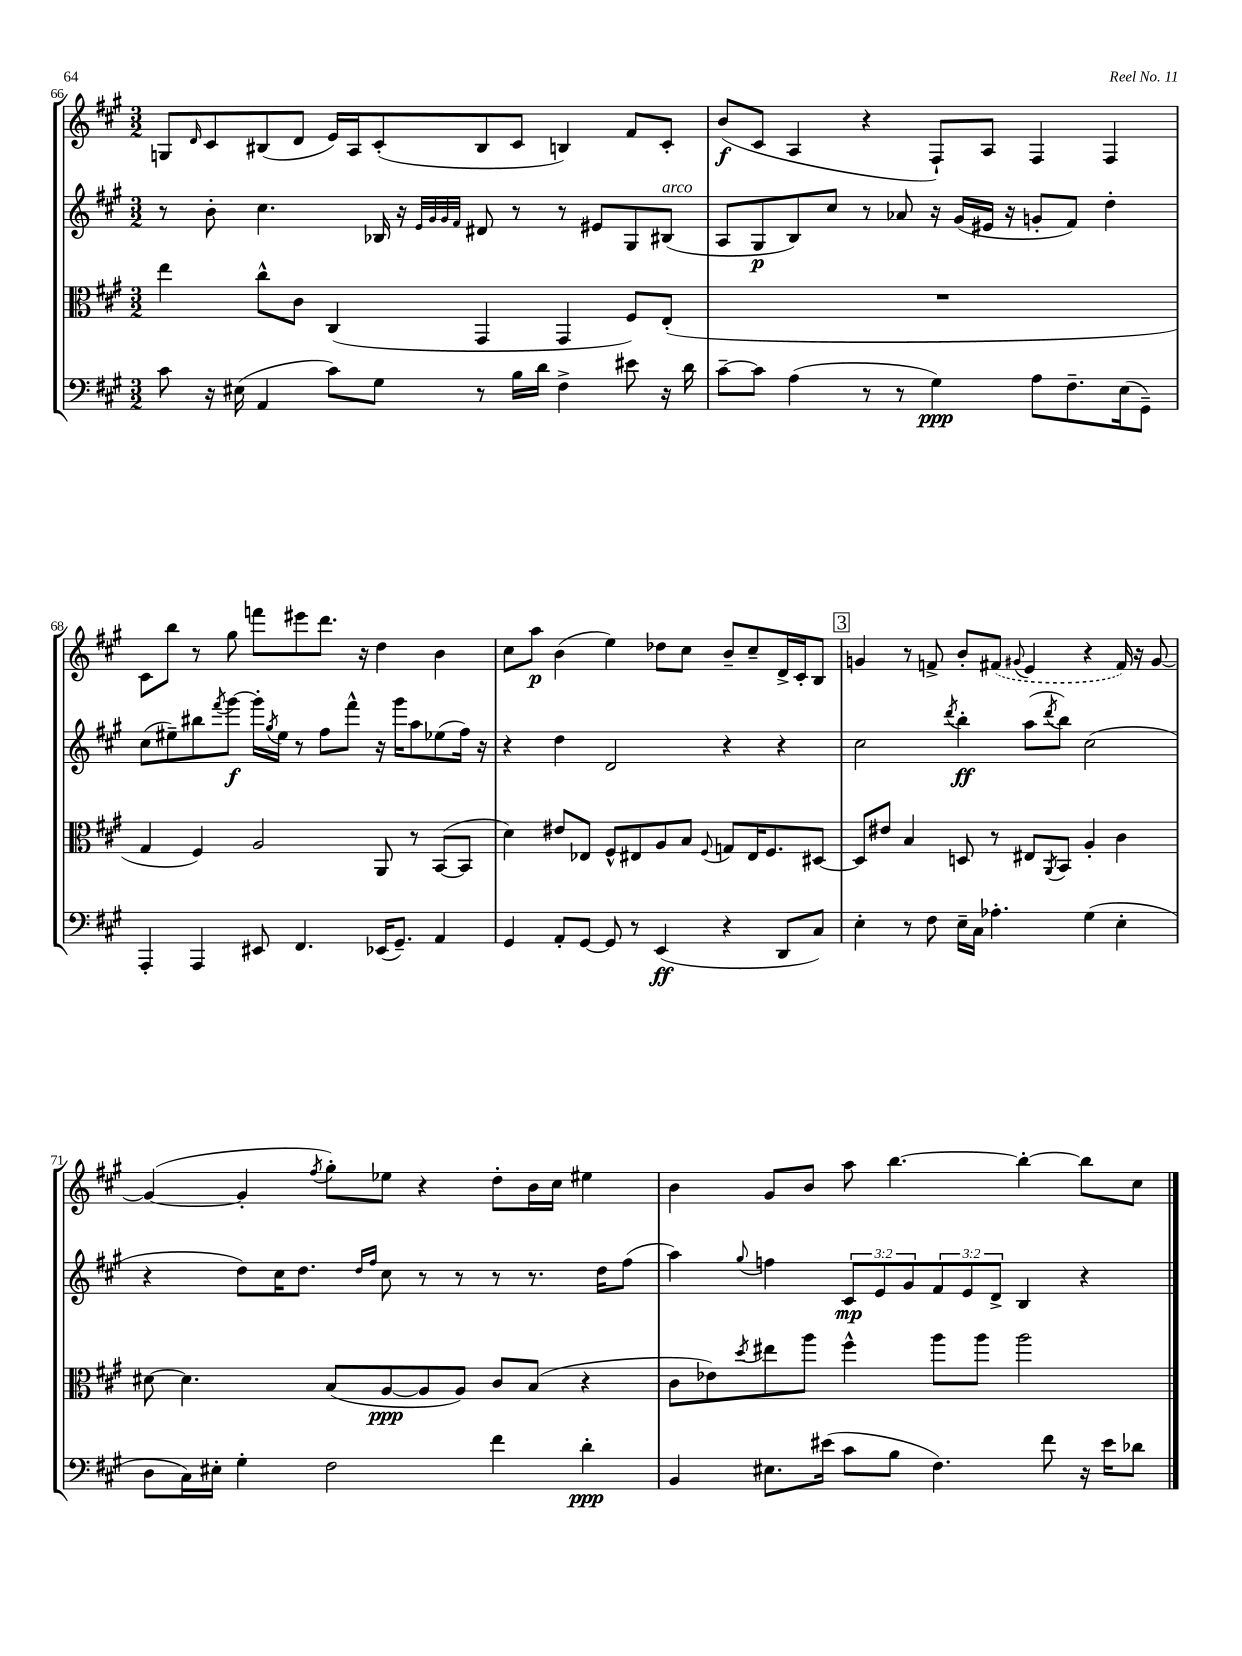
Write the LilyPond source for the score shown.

<<
\new StaffGroup <<
\new Staff = "s0" {
    \clef treble \key a \major \numericTimeSignature \time 3/2
    g8 \grace { d'16 } cis'8 bis8( d'8 e'16) a16 cis'8-.( bis8 cis'8 b4) fis'8 cis'8-. |
    b'8\f( cis'8 a4 r4 fis8-!) a8 fis4 fis4 |
    cis'8 b''8 r8 gis''8 f'''8 eis'''8 d'''8. r16 d''4 b'4 |
    cis''8 a''8\p b'4( e''4) des''8 cis''8 b'8-- cis''8-- d'16-> cis'16-. b8 |
    \mark \markup { \box "3" } g'4 r8 f'8-> b'8-. \once \slurDashed fis'8( \appoggiatura { gis'8 } e'4 r4 fis'16) r16 gis'8~ |
    gis'4~( gis'4-. \acciaccatura { fis''8 } gis''8-.) ees''8 r4 d''8-. b'16 cis''16 eis''4 |
    b'4 gis'8 b'8 a''8 b''4.~ b''4~-. b''8 cis''8 \bar "|." |
}
\new Staff = "s1" {
    \clef treble \key a \major \numericTimeSignature \time 3/2 \override Staff.TupletNumber.text = #tuplet-number::calc-fraction-text
    r8 b'8-. cis''4. bes16 r16 \grace { e'32 gis'32 gis'32 fis'32 } dis'8 r8 r8 eis'8 gis8 bis8^\markup { \italic "arco" }( |
    a8 gis8\p b8) cis''8 r8 aes'8 r16 gis'16( eis'16 r16 g'8-. fis'8) d''4-. |
    cis''8( eis''8--) bis''8 \acciaccatura { fis'''8 } gis'''8~\f gis'''16-. \acciaccatura { gis''8 } eis''16 r8 fis''8 fis'''8-^ r16 gis'''16 a''8 ees''8( fis''16) r16 |
    r4 d''4 d'2 r4 r4 |
    \mark \markup { \box "3" } cis''2 \acciaccatura { d'''8 } b''4-.\ff a''8( \acciaccatura { d'''8 } b''8) cis''2( |
    r4 d''8) cis''16 d''8. \grace { d''16 fis''16 } cis''8 r8 r8 r8 r8. d''16 fis''8( |
    a''4) \appoggiatura { gis''8 } f''4 \tuplet 3/2 { cis'8\mp e'8 gis'8 } \tuplet 3/2 { fis'8 e'8 d'8-> } b4 r4 \bar "|." |
}
\new Staff = "s2" {
    \clef alto \key a \major \numericTimeSignature \time 3/2
    e''4 cis''8-^ cis'8 cis4( gis,4 gis,4 fis8) e8-.( |
    R1. |
    gis4 fis4) a2 a,8 r8 b,8~( b,8 |
    d'4) eis'8 ees8 fis8-^ eis8 a8 b8 \appoggiatura { fis8 } g8 eis16 fis8. dis8~ |
    \mark \markup { \box "3" } dis8 eis'8 b4 d8 r8 eis8 \acciaccatura { a,8 } b,8 a4-. cis'4 |
    dis'8~ dis'4. b8( a8~\ppp a8 a8) cis'8 b8( r4 |
    cis'8 ees'8) \acciaccatura { d''8 } eis''8 a''8 fis''4-^ a''8 a''8 a''2 \bar "|." |
}
\new Staff = "s3" {
    \clef bass \key a \major \numericTimeSignature \time 3/2
    cis'8 r16 eis16( a,4 cis'8) gis8 r8 b16 d'16 fis4-> eis'8 r16 d'16 |
    cis'8~-- cis'8 a4( r8 r8 gis4\ppp) a8 fis8.-- e16( gis,8--) |
    a,,4-. a,,4 eis,8 fis,4. ees,16( gis,8.--) a,4 |
    gis,4 a,8-. gis,8~ gis,8 r8 e,4\ff( r4 d,8 cis8) |
    \mark \markup { \box "3" } e4-. r8 fis8 e16-- cis16 aes4.-. gis4( e4-. |
    d8 cis16) eis16-. gis4-. fis2 fis'4 d'4-.\ppp |
    b,4 eis8. eis'16( cis'8 b8 fis4.) fis'8 r16 eis'16 des'8 \bar "|." |
}
>>
>>
\layout { \context { \Score currentBarNumber = #66 } }
